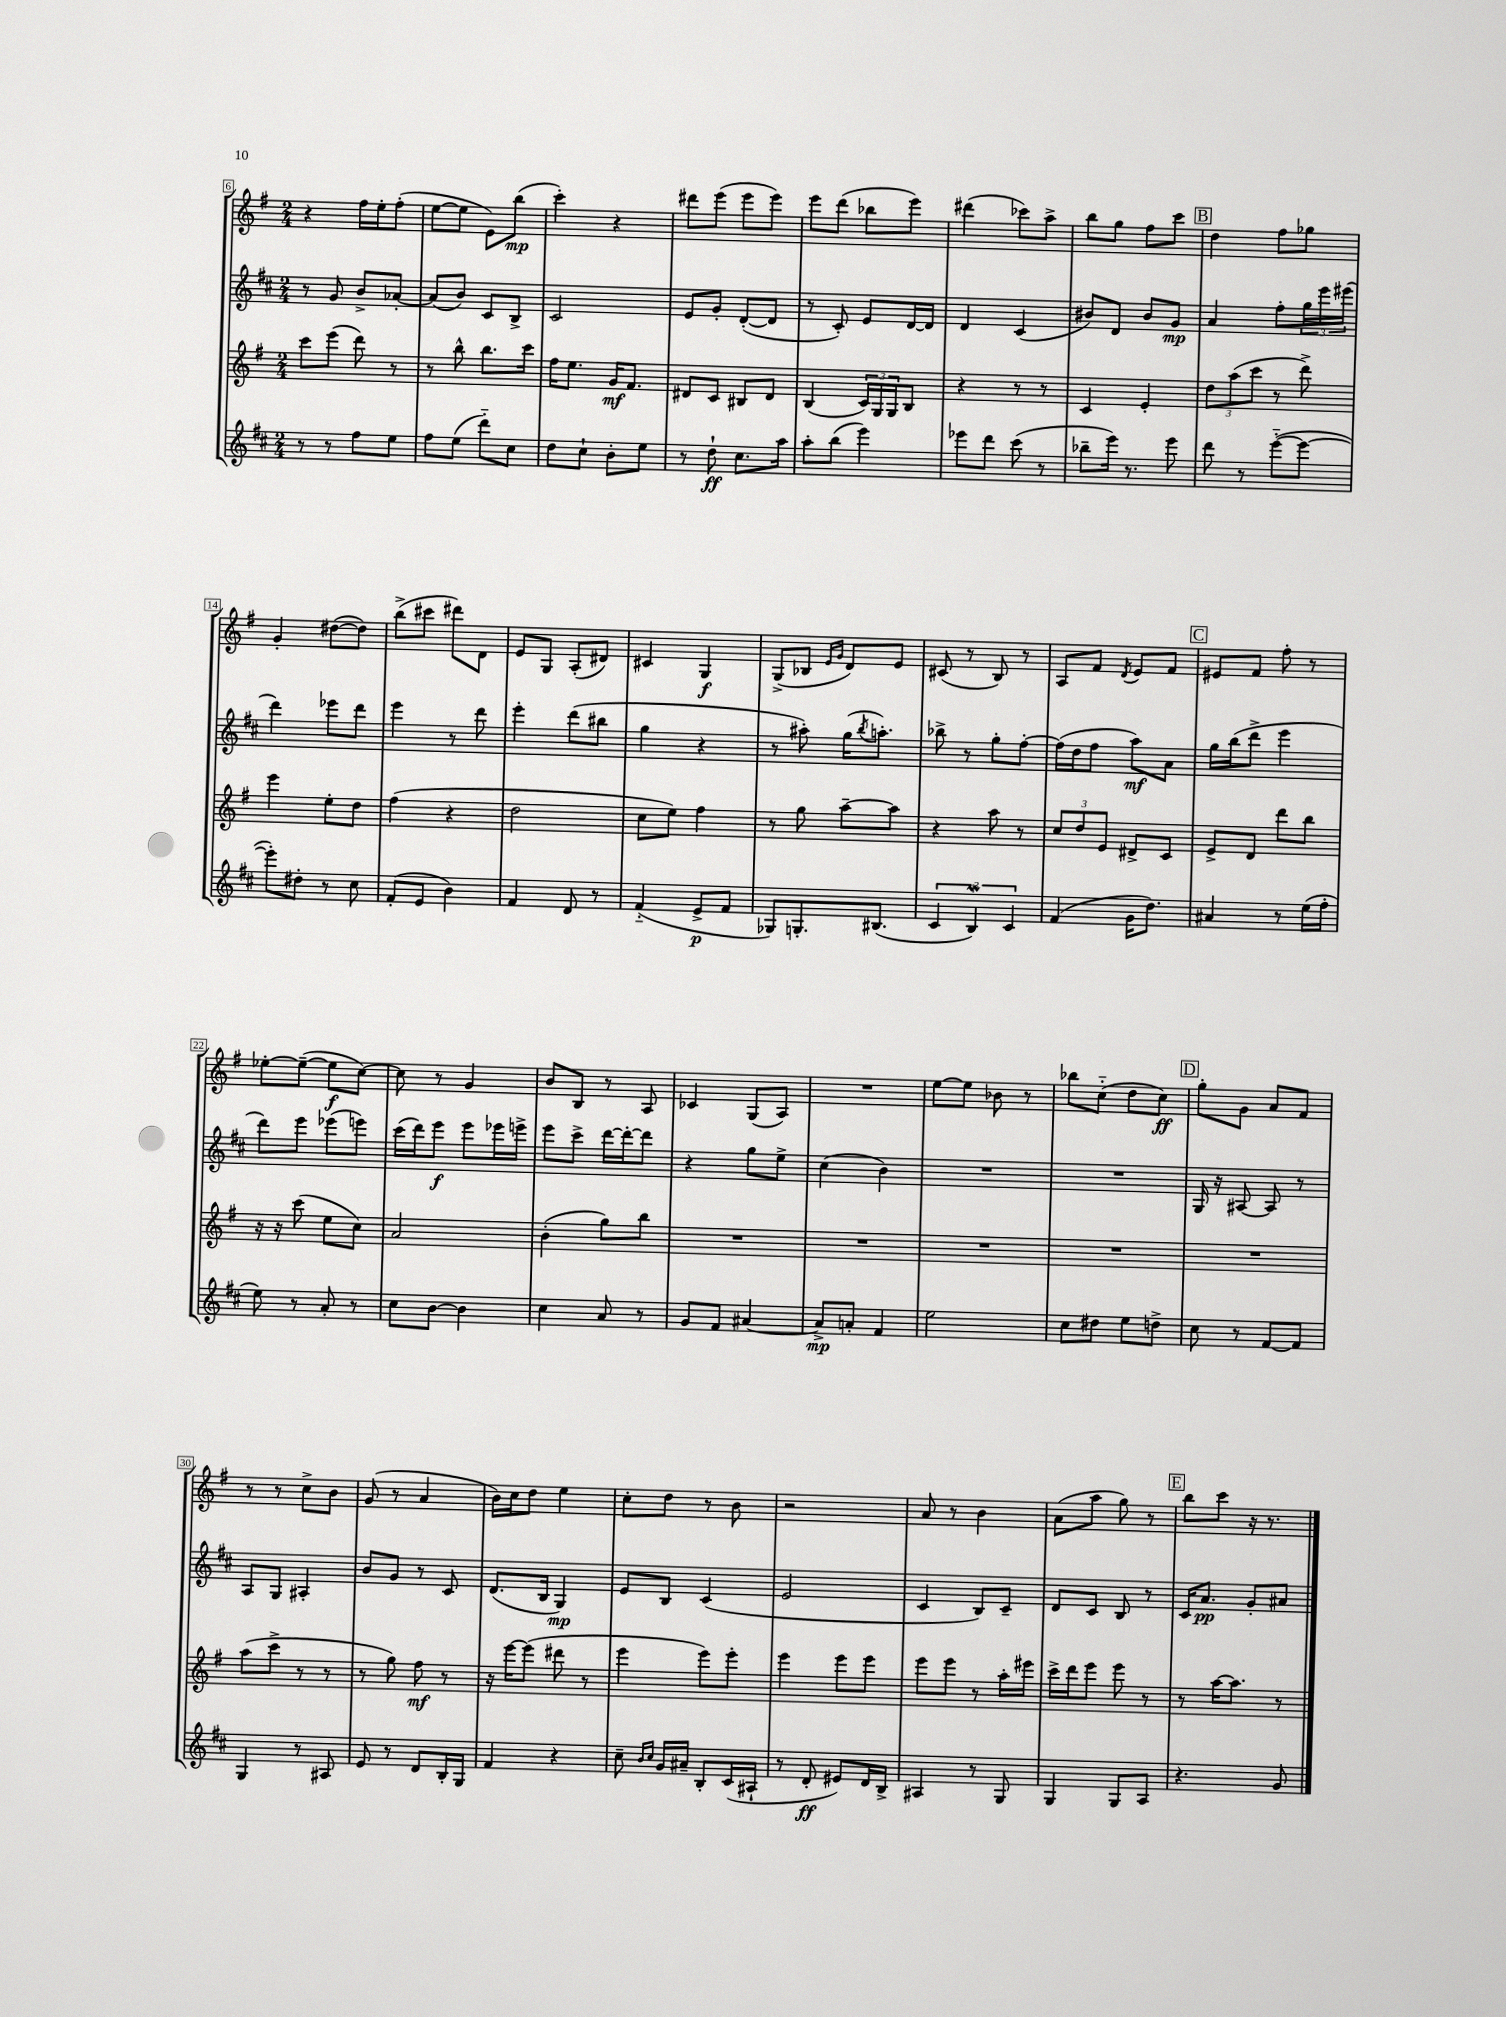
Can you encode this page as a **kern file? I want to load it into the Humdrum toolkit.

**kern	**kern	**kern	**kern
*staff4	*staff3	*staff2	*staff1
*clefG2	*clefG2	*clefG2	*clefG2
*k[f#c#]	*k[f#]	*k[f#c#]	*k[f#]
*M2/4	*M2/4	*M2/4	*M2/4
8r	8ccc	8r	4r
8r	(8eee	8g	.
8ff#	8ddd)	8b^	16ff#
.	.	.	16ee'
8ee	8r	[8a-'	(8ff#'
=	=	=	=
8ff#	8r	(8a-]	[8ee
(8ee	8bb^^	8b)	8ee]
8ddd'~)	8.bb	8c#	8e)
8cc#	.	8B^	(8bb
.	16ccc	.	.
=	=	=	=
8dd	16ff#	2c#	4ccc')
.	8.ee	.	.
8cc#`	.	.	.
8b'	16g	.	4r
.	8.f#	.	.
8ee	.	.	.
=	=	=	=
8r	8d#	8e	8ddd#
8dd`	8c	8g'	(8eee
8.cc#	8B#	([8d'	8eee
.	8d#	8d]	8eee)
16aa	.	.	.
=	=	=	=
8aa'	(4B	8r	8eee
(8bb	.	8c#')	(8ddd
4eee)	24c)	8e	8bb-
.	24G	.	.
.	24G	.	.
.	8B	[16d	8eee)
.	.	16d]	.
=	=	=	=
8eee-	4r	4d	(4ddd#
8ddd	.	.	.
(8ccc#	8r	(4c#	8ccc-)
8r	8r	.	8aa^
=	=	=	=
8bb-~	4c	8b#)	8bb
16eee)	.	8d	8gg
8.r	.	.	.
.	4e'	8b#	8ff#
8eee	.	8g	8ccc
=	=	=	=
8ddd	12dd	4a	4dd
.	(12aa	.	.
8r	.	.	.
.	12ccc	.	.
([8eee'~	8r	8ff#'	8ff#
8eee_	8ddd^)	24gg	8gg-
.	.	24eee	.
.	.	(24eee#	.
=	=	=	=
8eee'])	4eee	4ddd)	4g'
8dd#'	.	.	.
8r	8ee'	8eee-	([8dd#
8cc#	8dd	8ddd	8dd#])
=	=	=	=
(8f#'	(4ff#	4eee	(8bb^
8e	.	.	8ccc#
4b)	4r	8r	8ddd#)
.	.	8ddd	8d
=	=	=	=
4f#	2dd	4eee'	8e
.	.	.	8G
8d	.	(8ddd	(8A'
8r	.	8bb#	8d#)
=	=	=	=
(4f#'~	8cc	4gg	4c#
.	8ee)	.	.
8e^	4ff#	4r	4G
8f#	.	.	.
=	=	=	=
8G-)	8r	8r	(8G^
8.G'	8gg	8aa#')	8B-
.	.	.	16qqe
.	.	.	16qqg
.	[8aa~	(16gg	8d)
.	.	8qbb	.
(8.B#	.	8.aa')	.
.	8aa]	.	8e
=	=	=	=
6c#	4r	8bb-^	(8c#
.	.	8r	8r
6B)	.	.	.
.	8aa	8gg'	8B)
6c#	.	.	.
.	8r	[8ff#'	8r
=	=	=	=
(4f#	12cc	(16ff#]	8A
.	.	16dd	.
.	12dd	.	.
.	.	8ff#	8f#
.	12e	.	.
.	.	.	8qd
16g	8d#^	8aa)	8e
8.dd)	.	.	.
.	8c	8a	8f#
=	=	=	=
4a#	8e^	16gg	8e#
.	.	(16bb	.
.	8d	8ddd^	8f#
8r	8ddd	4eee	8ff#'
(16ee	8bb	.	8r
16ff#'	.	.	.
=	=	=	=
8ee)	16r	8ddd)	[8ee-'
.	16r	.	.
8r	(8ccc	8eee	(8ee-~_
8a'	8ee	(8eee-	8ee-]
8r	8cc)	8eee)	[8cc)
=	=	=	=
8cc#	2a	(16ccc#	8cc]
.	.	16ddd)	.
[8b	.	8eee	8r
4b]	.	8eee	4g
.	.	16eee-	.
.	.	16eee^	.
=	=	=	=
4cc#	(4b'	8eee	8b
.	.	8ccc#^	8B
8a	8gg)	[16ddd	8r
.	.	16ddd'_	.
8r	8bb	8ddd]	8A
=	=	=	=
8g	2r	4r	4c-
8f#	.	.	.
[4a#	.	8gg	(8G
.	.	8ee^	8A)
=	=	=	=
8a#^]	2r	(4cc#	2r
8a'	.	.	.
4f#	.	4b)	.
=	=	=	=
2ee	2r	2r	[8ee
.	.	.	8ee]
.	.	.	8b-
.	.	.	8r
=	=	=	=
8cc#	2r	2r	8bb-
8dd#	.	.	(8cc'~
8ee	.	.	8dd
8dd^	.	.	8cc)
=	=	=	=
8cc#	2r	16G	8gg'
.	.	16r	.
8r	.	[8A#	8g
[8f#	.	8A#]	8a
8f#]	.	8r	8f#
=	=	=	=
4G	(8aa	8A	8r
.	8ccc^	8G	8r
8r	8r	4A#'	8cc^
8A#	8r	.	8b
=	=	=	=
8e	8r	8b	(8g
8r	8gg)	8g	8r
8d	8ff#	8r	4a
16B'	8r	8c#	.
16G	.	.	.
=	=	=	=
4f#	16r	(8.d	16b)
.	[16eee	.	16cc
.	(8eee]	.	8dd
.	.	16B	.
4r	8ddd#	4G)	4ee
.	8r	.	.
=	=	=	=
8cc#~	4eee	8e	8cc'
16qqb	.	.	.
16qqcc#	.	.	.
16g	.	8B	8dd
16a#~	.	.	.
8B'	8eee)	(4c#	8r
(16c#	8eee'	.	8b
16A#`	.	.	.
=	=	=	=
8r	4eee	2e	2r
8d'	.	.	.
8e#)	8eee	.	.
16d	8eee	.	.
16B^	.	.	.
=	=	=	=
4A#	8eee	4c#	8a
.	8eee	.	8r
8r	8r	8B)	4b
8G	16aa'	8c#~	.
.	16eee#	.	.
=	=	=	=
4G	16ccc^	8d	(8a
.	16ddd	.	.
.	8eee	8c#	8aa
8G	8eee	8B	8gg)
8A	8r	8r	8r
=	=	=	=
4.r	8r	16c#	8bb
.	.	8.a	.
.	[16aa	.	8ccc
.	8.aa]	.	.
.	.	8g'	16r
.	.	.	8.r
8g	8r	8a#	.
==	==	==	==
*-	*-	*-	*-
